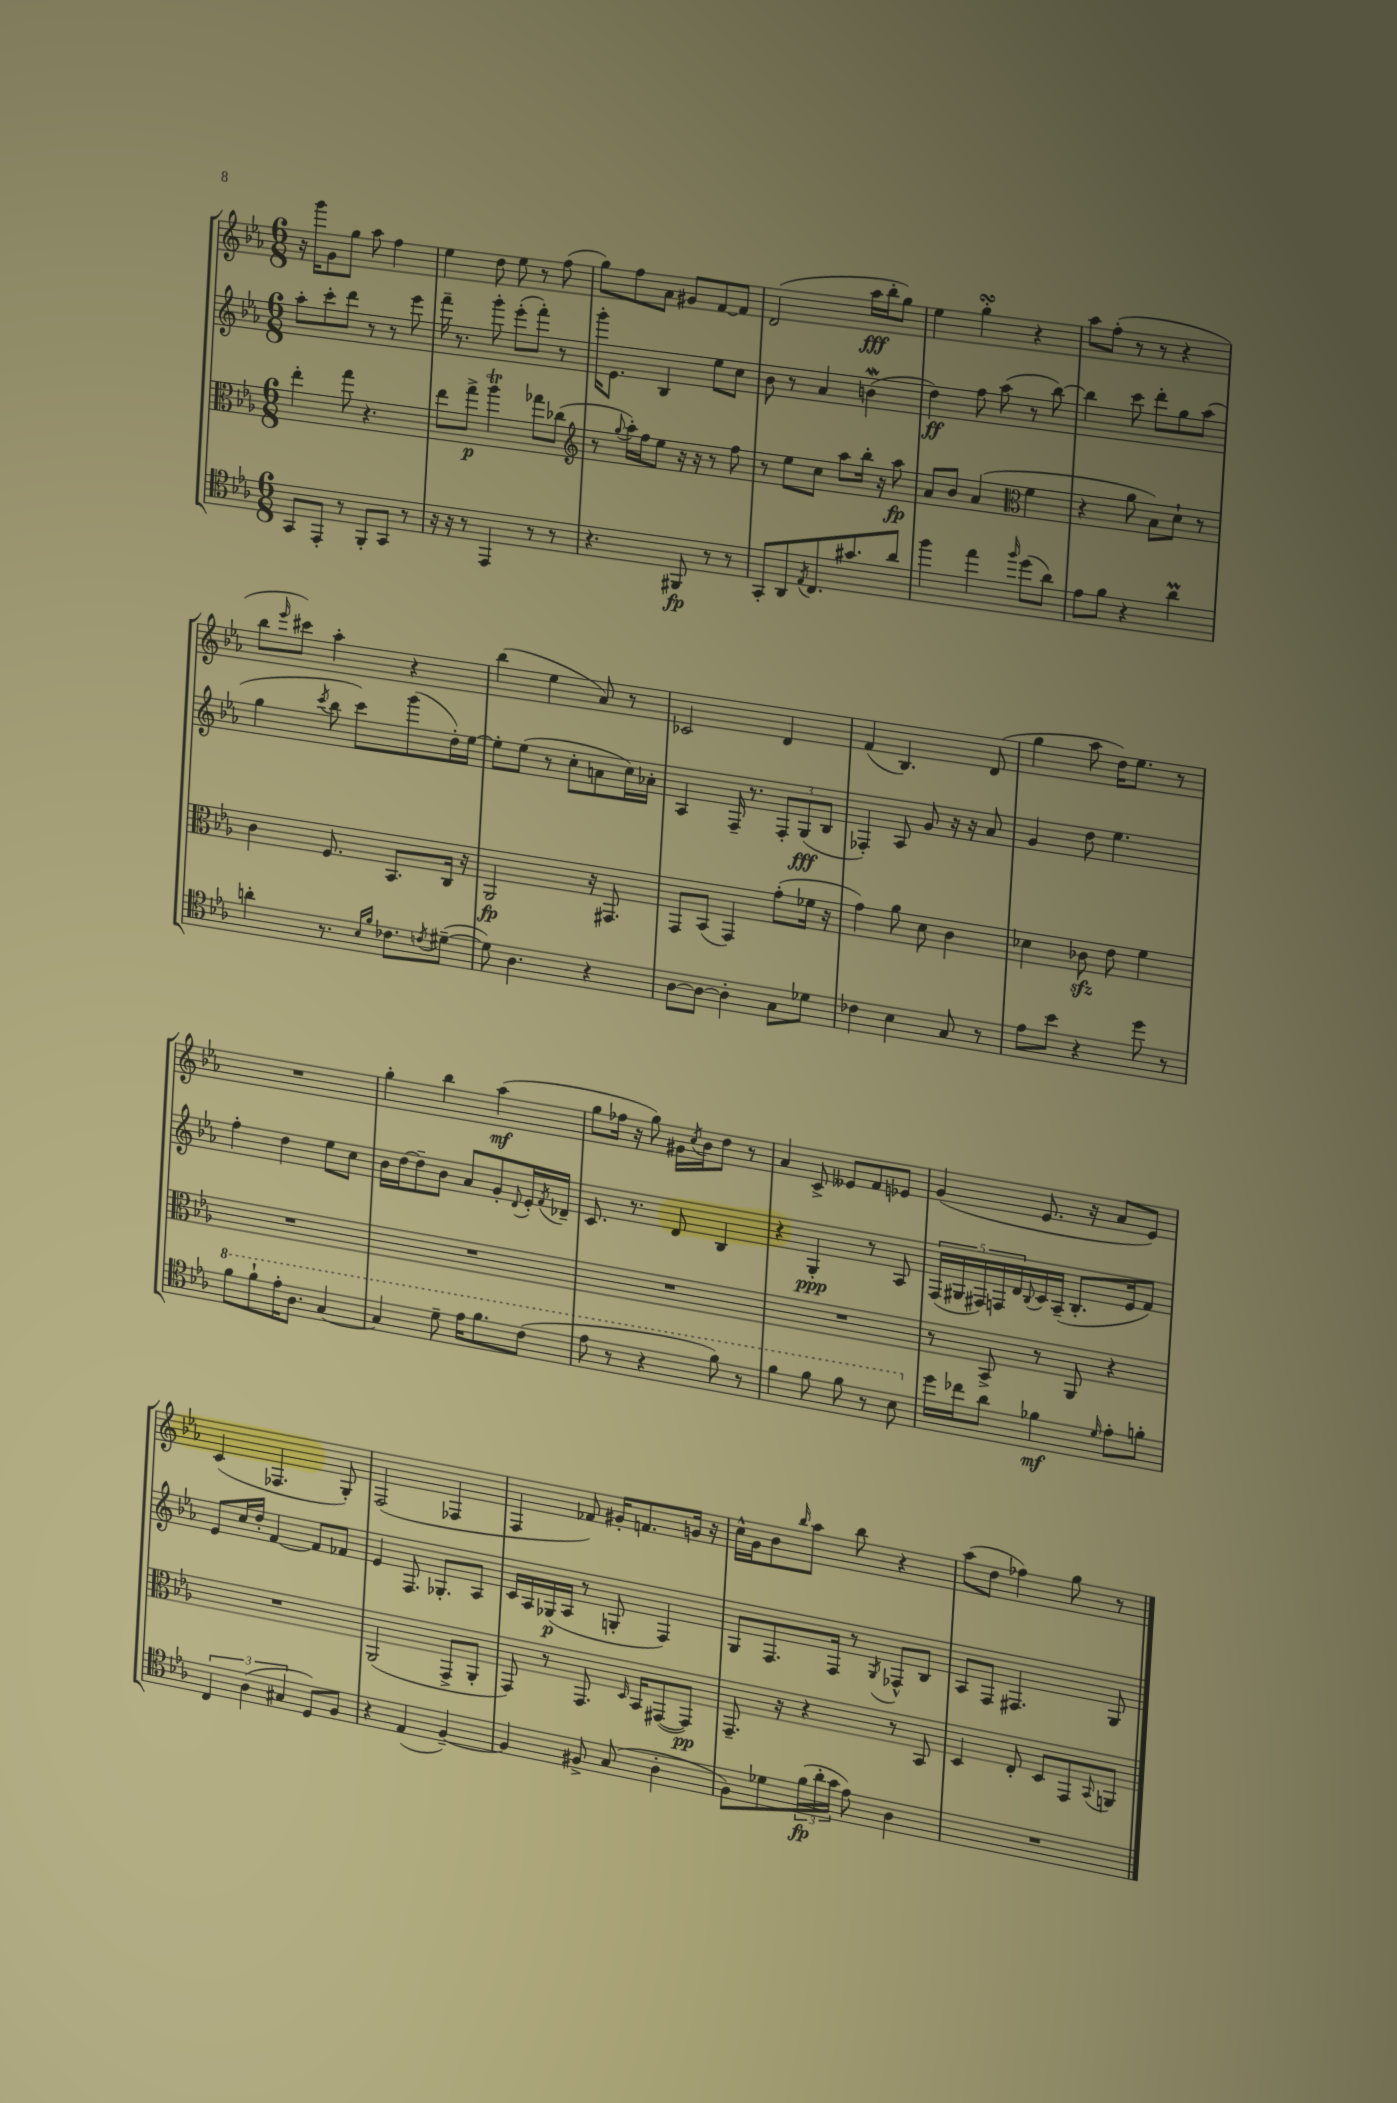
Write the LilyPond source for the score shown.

<<
\new StaffGroup <<
\new Staff = "s0" {
    \clef treble \key ees \major \numericTimeSignature \time 6/8
    r16 g'''16 g'8 g''8 aes''8 f''4 |
    ees''4 d''8 ees''8 r8 f''8( |
    g''8) f''8 aes'8 gis'8 f'8~ f'8 |
    d'2( aes''16\fff bes''16-. g''8) |
    ees''4 g''4-.\turn r4 |
    aes''8 f''8-.( r8 r8 r4 |
    bes''8 \grace { ees'''16 } cis'''8) aes''4-. r4 |
    bes''4( ees''4 aes'8) r8 |
    ces'2 d'4 |
    f'4( bes4.) d'8( |
    g''4 aes''8 d''16) ees''8. r8 |
    R2. |
    g''4-. bes''4 aes''4\mf( |
    g''8 fes''16 r16 g''8) gis'16 \acciaccatura { c''8 } bes'16 d''8 r8 |
    aes'4 c'8-> eeses'8 f'8 ees'8 |
    g'4( ees'8. r16 aes'8 ees'8) |
    c'4( fes4. g8-.) |
    f2( fes4 |
    f4 fes'8) gis'16-. f'8. g'16 r16 |
    c''16-^ g'16 bes'8 \grace { bes''16 } aes''8 bes''8 r4 |
    aes''8( d''8 fes''4) g''8 r8 \bar "|." |
}
\new Staff = "s1" {
    \clef treble \key ees \major \numericTimeSignature \time 6/8
    aes''8-. c'''8-. d'''8 r8 r8 ees'''8 |
    f'''16-- r8. g'''8-. ees'''8-.( f'''8-.) r8 |
    g'''16-. ees'8. bes4 ees''8 c''8 |
    bes'8 r8 aes'4 b'4\mordent( |
    d''4\ff) f''8 aes''8( r8 bes''8~) |
    bes''4 c'''8 d'''8-. g''8 aes''8( |
    g''4 \acciaccatura { c'''8 } bes''8 c'''8) g'''8( d''16-.) ees''16~ |
    ees''8-. ees''8( r8 c''8-. a'8 c''16) aes'16-. |
    aes4 f16-- r8. \tuplet 3/2 { f8-. g8\fff( bes8 } |
    fes4-.) aes8 g'8 r16 r16 aes'8 |
    g'4 d''8 ees''4. |
    f''4-. d''4 ees''8 c''8 |
    bes'16 d''16~ d''8-- bes'8 aes'8 g'8-. \appoggiatura { d'8 } ees'16-. \acciaccatura { f'8 } des'16-- |
    c'8. r8. d'8 bes4 |
    r4 g4-.\ppp r8 aes8 |
    \tuplet 5/4 { f16( gis16 fis16) f16 d'16 } \appoggiatura { bes8 } c'16 aes16--( bes8.-. ees'16 f'8) |
    ees'8 c''16 d''16-. f'4~ f'8 fes'8 |
    ees'4 f8. ges8.-. aes8 |
    c'16 aes16 ges16\p( aes16 r8 g8-. f4) |
    g8 f8. f16 r8 \acciaccatura { g8 } fes8-^ bes8 |
    aes8 f8 fis4. g8 \bar "|." |
}
\new Staff = "s2" {
    \clef alto \key ees \major \numericTimeSignature \time 6/8
    ees''4-. g''8 r4. |
    ees''8 g''8->\p aes''4\trill ges''8 ces''8( |
    \clef treble r8 \appoggiatura { g''8 } aes''16-.) f''16 ees''8 r16 r16 r8 f''8 |
    r8 ees''8 c''8 aes''8 bes''16-. r16 aes''8\fp |
    aes'8 bes'8 aes'4( \clef alto f'4 |
    r4 aes'8 bes8) d'8-! r8 |
    c'4 f8. bes,8. c16 r16 |
    aes,2\fp r16 gis,8. |
    g,8 bes,8( g,4) g'8-.( fes'16 r16 |
    g'4) aes'8 d'8 c'4 |
    des'4 ces'8\sfz ees'8 f'4 |
    R2. |
    R2. |
    R2. |
    R2. |
    r8 bes,8-> r8 aes,8 r4 |
    R2. |
    aes,2( g,8-> aes,8-. |
    g,8) r8 g,8. \grace { d16 } bes,16 gis,8~( gis,8\pp) |
    g,8.-- r16 r4 r8 bes,8 |
    d4 ees8-. d8 g,8 \appoggiatura { bes,8 } a,8 \bar "|." |
}
\new Staff = "s3" {
    \clef tenor \key ees \major \numericTimeSignature \time 6/8
    g,8 ees,8-. r8 f,8-. g,8 r8 |
    r16 r16 r8 ees,4 r8 r8 |
    r4. fis,8\fp r8 r8 |
    g,8-. aes,8 \acciaccatura { ees8 } c8. gis'8. aes'8 |
    f''4 ees''4 \grace { f''16 } d''8( aes'8) |
    ees'8 f'8 r4 aes'4\prall |
    a'4-. r8. \grace { bes16 f'16 } ces'8. \acciaccatura { c'8 } dis'8~--( |
    dis'8) aes4. r4 |
    aes8~ aes8~ aes4-. g8 des'8 |
    ces'4 bes4 g8 r8 |
    ees'8 bes'8 r4 d''8 r8 |
    \ottava #1 f''8 f''8-! ees''16-. aes'8. g'4~ |
    g'4 d''8-- ees''16 f''8. c''8( |
    ees''8 r8 r4 f''8) r8 |
    f''4 f''8 f''8 r8 bes'8 \ottava #0 |
    d''16 ces''16 aes'8 fes'4\mf \grace { d'16 } ees'8-. f'8-. |
    \tuplet 3/2 { c4 aes4( gis4 } d8) f8 |
    r4 ees4( f4~--) |
    f4 fis8-> g8( aes4-. |
    f8) des'8 \tuplet 3/2 { f'16\fp( aes'16-. g'16 } ees'8) aes4 |
    R2. \bar "|." |
}
>>
>>
\layout { \context { \Score \remove "Bar_number_engraver" } }
